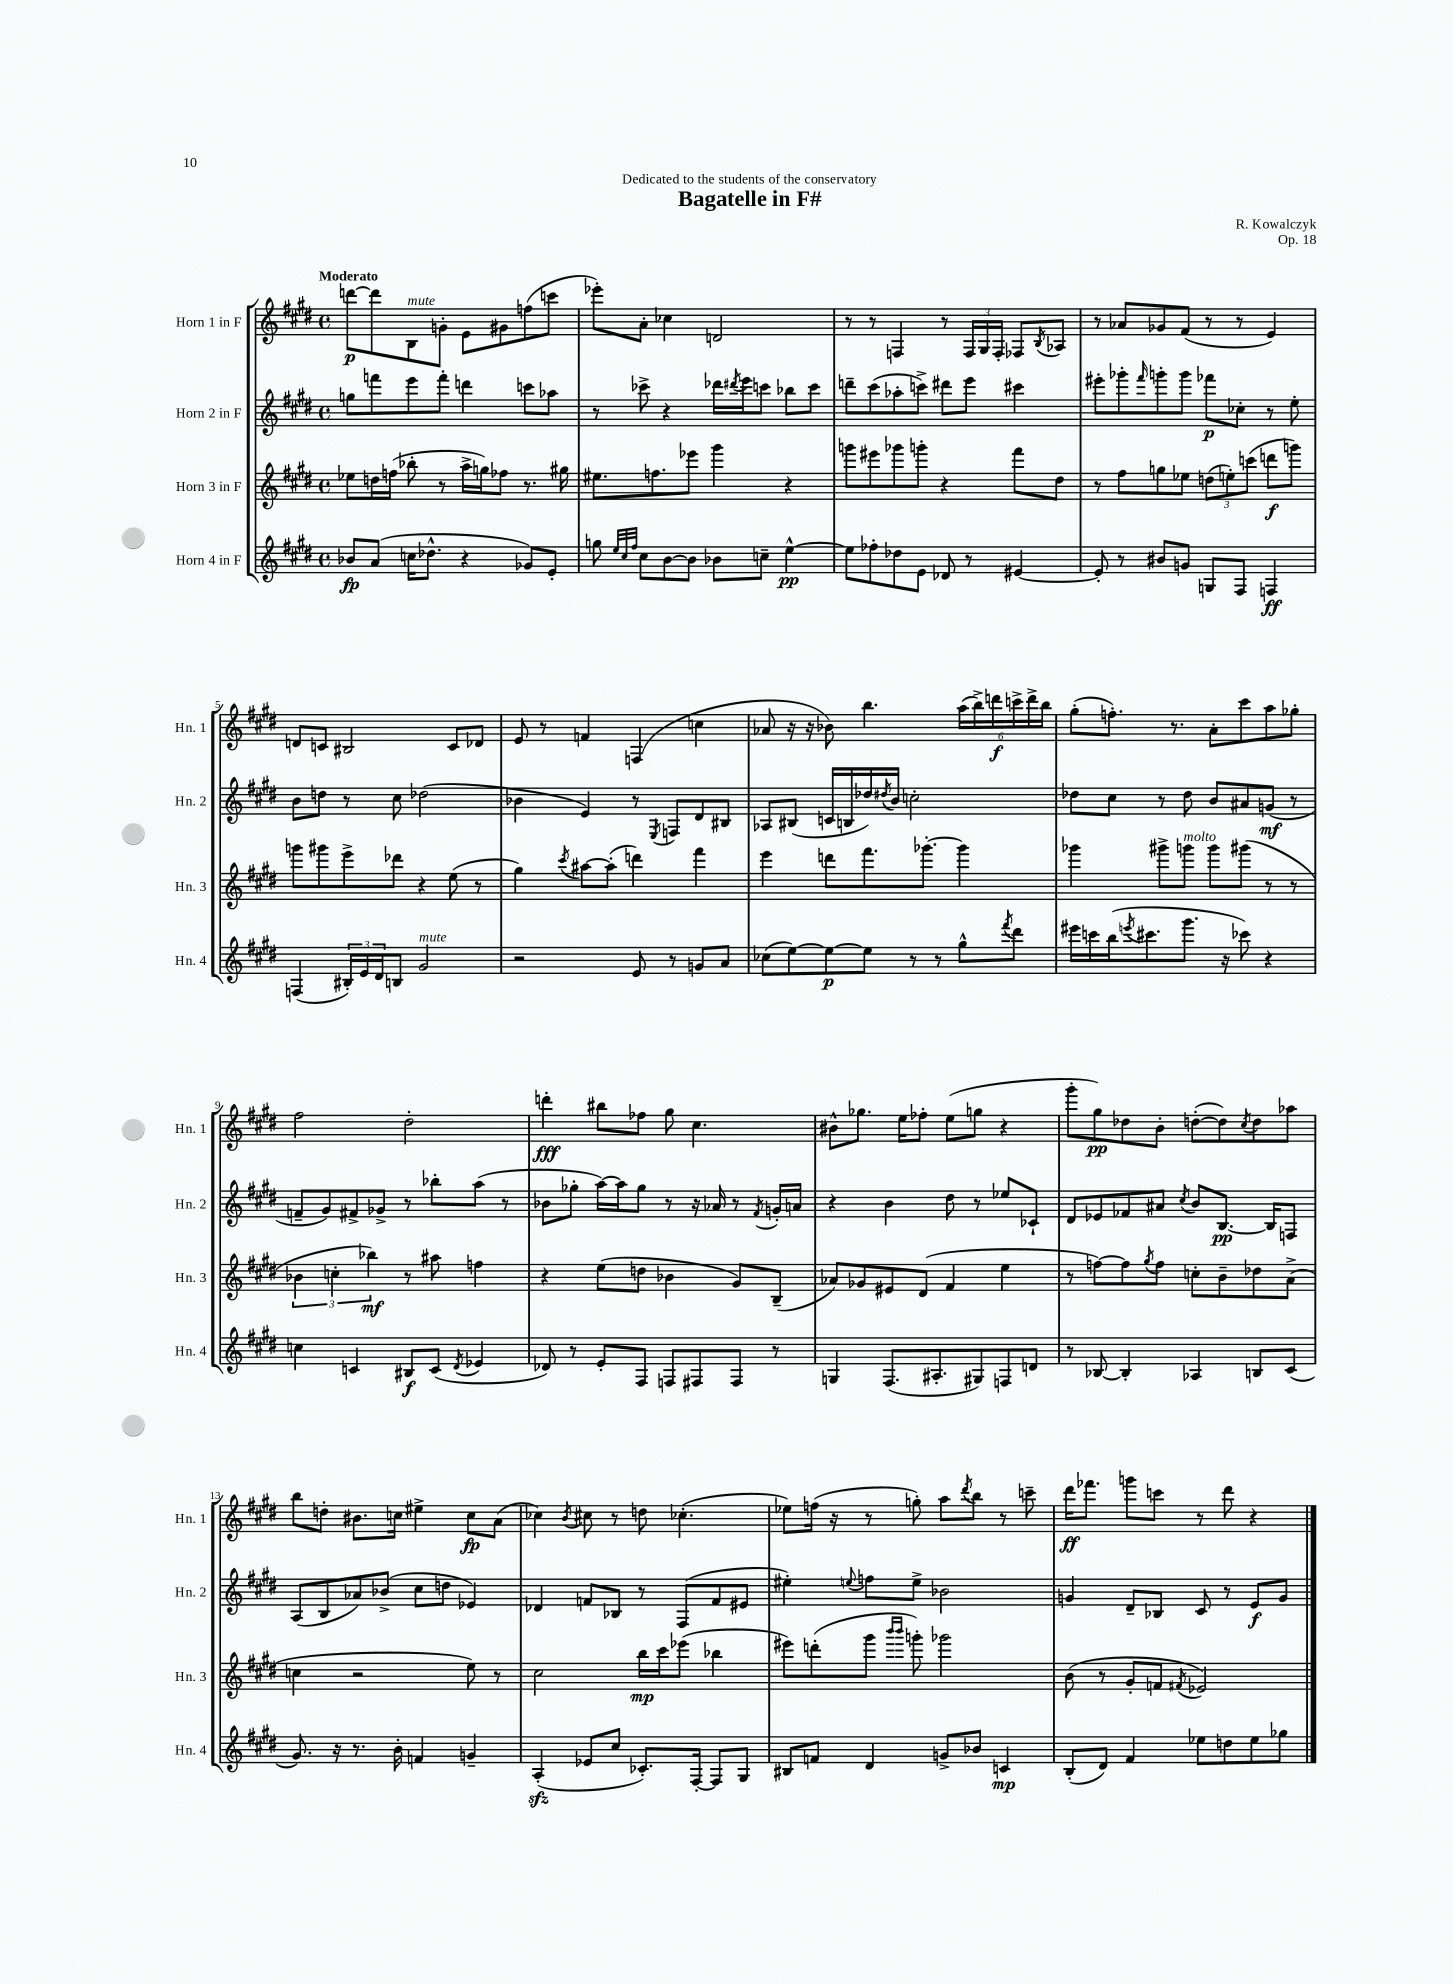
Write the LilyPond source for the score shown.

\header { title = "Bagatelle in F#" composer = "R. Kowalczyk" dedication = "Dedicated to the students of the conservatory" opus = "Op. 18" }
<<
\new StaffGroup <<
\new Staff = "s0" \with { instrumentName = "Horn 1 in F" shortInstrumentName = "Hn. 1" } {
    \clef treble \key e \major \defaultTimeSignature \time 4/4 \tempo "Moderato"
    d'''8~\p d'''8 b8^\markup { \italic "mute" } g'8-. e'8 gis'8 f''8( c'''8 |
    ees'''8-.) a'8-. ces''4 d'2 |
    r8 r8 f4 r8 \tuplet 3/2 { f16 gis16 f16-. } fes8 \acciaccatura { b8 } aes8 |
    r8 aes'8 ges'8 fis'8( r8 r8 e'4) |
    d'8 c'8 bis2 c'8 des'8 |
    e'8 r8 f'4 f4( c''4 |
    aes'8 r16 r16 bes'8) b''4. \tuplet 6/4 { a''16( b''16->) d'''16\f c'''16-> d'''16-> b''16 } |
    gis''8-.( f''8.-.) r8. a'8-. cis'''8 a''8 ges''8-. |
    fis''2 dis''2-. |
    d'''4-.\fff bis''8 fes''8 gis''8 cis''4. |
    bis'8-^ ges''8. e''16 fes''8-. e''8( g''8 r4 |
    gis'''8-. gis''8\pp) des''8 b'8-. d''8~-.( d''8) \acciaccatura { cis''8 } d''8 aes''8 |
    b''8 d''8-. bis'8. c''16 eis''4-> c''8\fp a'8( |
    ces''4) \acciaccatura { b'8 } cis''8 r8 d''8 ces''4.-.( |
    ees''8) f''16( r16 r8 g''8-.) a''8 \acciaccatura { dis'''8 } b''8 r8 c'''8-- |
    dis'''16\ff fes'''8. g'''8 c'''8 r8 dis'''8 r4 \bar "|." |
}
\new Staff = "s1" \with { instrumentName = "Horn 2 in F" shortInstrumentName = "Hn. 2" } {
    \clef treble \key e \major \defaultTimeSignature \time 4/4
    g''8 f'''8 e'''8 f'''8-. d'''4 c'''8 aes''8 |
    r8 ces'''8-> r4 des'''16 \acciaccatura { dis'''8 } e'''16 c'''8 bes''8 c'''8 |
    d'''8-- cis'''8( aes''8-. c'''8->) dis'''8 e'''8 cis'''4 |
    eis'''8-. ges'''8-. \grace { fis'''16 } g'''8-. g'''8 fes'''8\p ces''8-. r8 e''8-. |
    b'8 d''8 r8 cis''8 des''2( |
    bes'4 e'4) r8 \acciaccatura { e8 } f8 dis'8 bis8 |
    aes8 bis8( c'16 b16 des''16) \acciaccatura { dis''8 } b'16 c''2-. |
    des''8 cis''8 r8 des''8 b'8 ais'8 g'8\mf( r8 |
    f'8-- gis'8) fis'8-> ges'8-> r8 bes''8-. a''8( r8 |
    bes'8 ges''8-. a''16~) a''16 ges''8 r8 r16 aes'16 r8 \acciaccatura { fis'8 } g'16-. a'16 |
    r4 b'4 dis''8 r8 ees''8 ces'8-! |
    dis'8 ees'8 fes'8 ais'8 \acciaccatura { cis''8 } b'8 b8.~\pp b16 f8 |
    a8( b8 aes'8) bes'8->( cis''8 d''8 ees'4) |
    des'4 f'8 bes8 r8 fis8( f'8 eis'8 |
    eis''4-.) \appoggiatura { e''8 } f''8 e''8-> bes'2 |
    g'4 dis'8-- bes8 cis'8 r8 e'8\f g'8 \bar "|." |
}
\new Staff = "s2" \with { instrumentName = "Horn 3 in F" shortInstrumentName = "Hn. 3" } {
    \clef treble \key e \major \defaultTimeSignature \time 4/4
    ees''8 d''16 f''16( bes''8-. r8 a''16-> g''16) fes''8 r8. gis''16 |
    eis''8. f''8. ees'''8 gis'''4 r4 |
    g'''8 eis'''8 ges'''8 g'''8-. r4 fis'''8 dis''8 |
    r8 fis''8 g''8 ees''8 \tuplet 3/2 { d''8( e''8-.) c'''8( } d'''8\f g'''8) |
    g'''8 gis'''8 e'''8-> des'''8 r4 e''8( r8 |
    gis''4) \acciaccatura { cis'''8 } ais''8~ ais''8-.( d'''4) fis'''4 |
    e'''4 d'''8 fis'''8. ges'''8.~-. ges'''4 |
    ges'''4 gis'''8-> g'''8^\markup { \italic "molto" } g'''8 gis'''8( r8 r8 |
    \tuplet 3/2 { bes'4 c''4-. bes''4\mf) } r8 ais''8 f''4 |
    r4 e''8( d''8 bes'4 gis'8) b8--( |
    aes'8) ges'8 eis'8 dis'8( fis'4 e''4 |
    r8 f''8~) f''8 \acciaccatura { gis''8 } f''8 c''8-. b'8-- des''8 a'8->( |
    c''4 r2 e''8) r8 |
    cis''2 b''16\mp cis'''16 ees'''8( bes''4 |
    eis'''8) d'''8-.( gis'''8 \grace { b'''16 b'''16 } g'''8-.) ges'''2 |
    b'8( r8 gis'8-. f'8 \acciaccatura { fis'8 } ees'2) \bar "|." |
}
\new Staff = "s3" \with { instrumentName = "Horn 4 in F" shortInstrumentName = "Hn. 4" } {
    \clef treble \key e \major \defaultTimeSignature \time 4/4
    bes'8\fp a'8( c''16 des''8.-^ r4 ges'8) e'8-. |
    g''8 \grace { e''32 cis''32 fis''32 } cis''8 b'8~ b'8 bes'8 c''8-- e''4~-^\pp |
    e''8 fes''8-. des''8 e'8 des'8 r8 eis'4~ |
    eis'8-. r8 bis'8 g'8 g8 fis8 f4\ff |
    f4( \tuplet 3/2 { bis16-.) e'16 dis'16 } b8 gis'2^\markup { \italic "mute" } |
    r2 e'8 r8 g'8 a'8 |
    ces''8( e''8~) e''8~\p e''8 r8 r8 gis''8-^ \acciaccatura { fis'''8 } dis'''8 |
    eis'''16 c'''16 b''16( \acciaccatura { e'''8 } cis'''8. gis'''8. r16 ces'''8) r4 |
    c''4 c'4 bis8\f c'8( \acciaccatura { dis'8 } ees'4 |
    des'8) r8 e'8-. fis8 f8 fis8 fis8 r8 |
    g4 fis8.( ais8.-. gis8) f8 d'8 |
    r8 bes8~ bes4-. aes4 b8 cis'8( |
    gis'8.) r16 r8. b'16-. f'4 g'4-- |
    a4-.\sfz( ees'8 cis''8 ces'8.-.) fis16~-. fis8 gis8 |
    bis8 f'8 dis'4 g'8-> bes'8 c'4\mp |
    b8-.( dis'8) fis'4 ees''8 d''8 ees''8 ges''8 \bar "|." |
}
>>
>>
